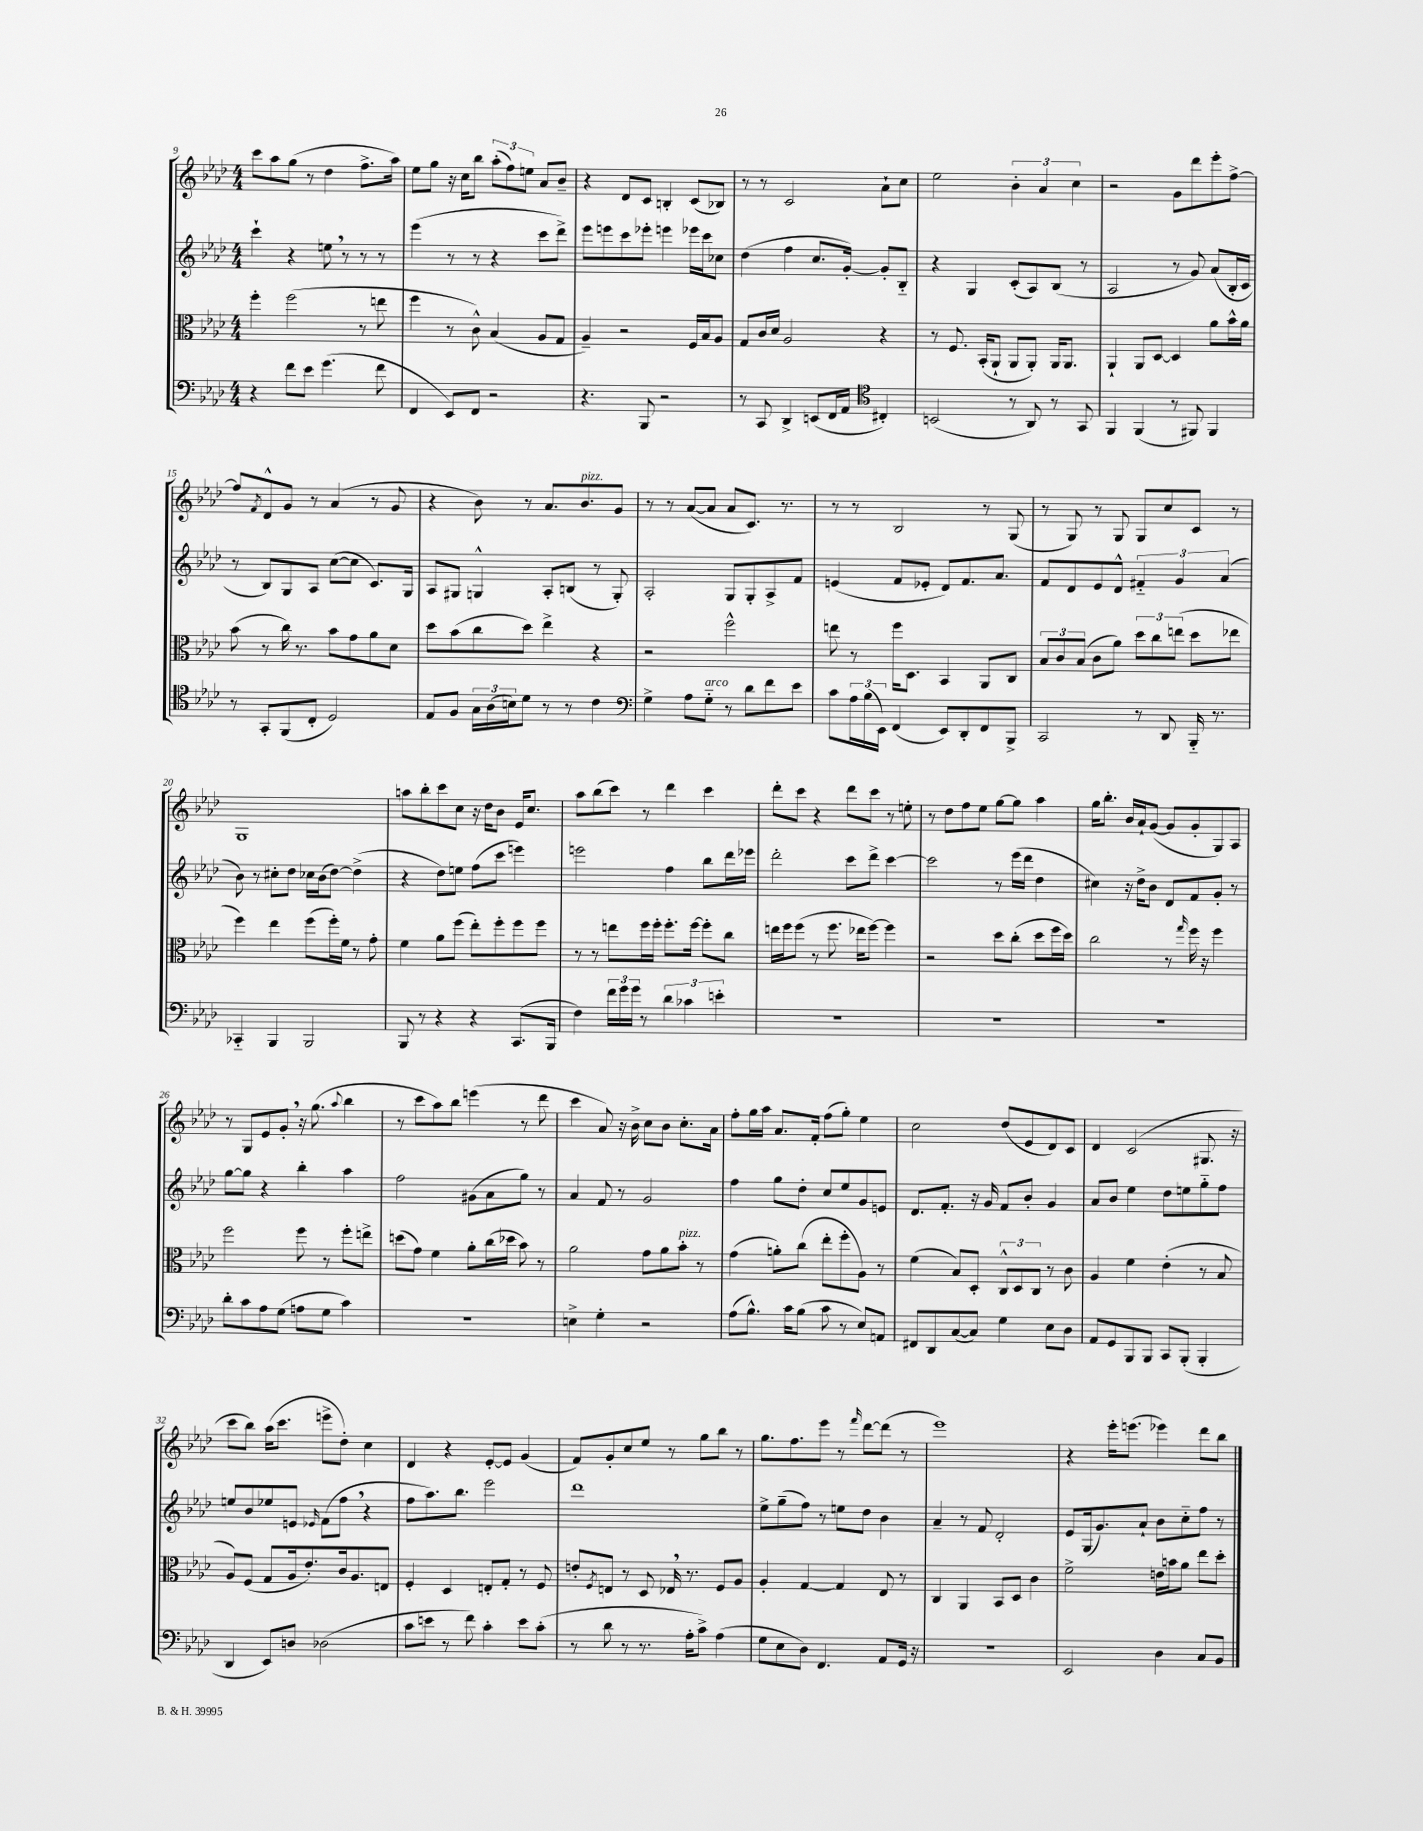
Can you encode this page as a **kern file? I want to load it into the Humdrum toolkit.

**kern	**kern	**kern	**kern
*staff4	*staff3	*staff2	*staff1
*clefF4	*clefC3	*clefG2	*clefG2
*k[b-e-a-d-]	*k[b-e-a-d-]	*k[b-e-a-d-]	*k[b-e-a-d-]
*M4/4	*M4/4	*M4/4	*M4/4
4r	4ff'	4ccc`	8ccc
.	.	.	8aa-
8f	(2ff	4r	(8gg
8e-	.	.	8r
(4.g	.	8ee	4dd-
.	.	8r	.
.	8r	8r	8.ff^
8f	8ee	8r	.
.	.	.	16aa-)
=	=	=	=
4FF	4ff	(4eee-	8ee-
.	.	.	8gg
8EE-)	8r	8r	16r
.	.	.	16cc
8FF	8c^^)	8r	8bb-
2r	(4B-	4r	(12aa-'
.	.	.	12ff)
.	.	.	12ee
.	8A-	8ccc	8a-
.	8G	8ddd-^)	8b-~
=	=	=	=
4.r	4A-~)	8eee-	4r
.	.	8eee	.
.	2r	8ccc	8d-
8BBB-	.	8eee-'	8c
2r	.	4eee	4B'
.	16F	16eee-	(8c
.	16B-	16ccc	.
.	8A-	8cc-	8B-)
=	=	=	=
8r	8G	(4dd-	8r
8CC	16c	.	8r
.	16d-	.	.
4DD-^	2A-	4ff	2c
(8EE	.	8.cc	.
16FF	.	.	.
16AA-	.	[16g')	.
*clefC4	*	*	*
4C#')	4r	8g']	8a-`
.	.	8B-'~	8cc
=	=	=	=
(2BB	8r	4r	2ee-
.	8.F	.	.
.	.	4G	.
.	(16BB-'	.	.
.	8AA-`	.	.
8r	8AA-	(8c'	6b-'
8AA-)	8AA-')	8A-)	.
.	.	.	6a-
8r	16AA-	(8B-	.
.	8.AA-	.	.
.	.	.	6cc
8GG	.	8r	.
=	=	=	=
4FF	4AA-`	2A-	2r
(4FF	8AA-	.	.
.	[8D-	.	.
8r	4D-]	8r	8g
8FF#)	.	8g)	8ddd-
4FF#	8a-	(8a-	8eee-'
.	16b-^^	16B-'	[8ff^
.	16a-	16c	.
=	=	=	=
8r	(8b-	8r	8ff]
.	.	.	8qf
8GG'	8r	8B-)	8d-^^
(8FF	16cc)	8G	8g
.	8.r	.	.
8C'	.	8A-	8r
2D-)	8b-	([8cc	(4a-
.	8g	8cc]	.
.	8a-	8.c)	8r
.	8d-	.	8g
.	.	16G	.
=	=	=	=
8E-	8dd-	8A-	4r
8F	(8b-	8G#	.
24G	8cc	4G^^	8b-)
(24A-	.	.	.
24B)	.	.	.
8d-	8dd-)	.	8r
8r	4ee-^	8A-'	8.a-
8r	.	(8B	.
.	.	.	8.b-
4c	4r	8r	.
.	.	8G')	8g
=	=	=	=
*clefF4	*	*	*
4G^	2r	2A-'	8r
.	.	.	8r
8A-	.	.	([8a-
8G'~	.	.	8a-]
8r	2ff^^	8G	8a-
8d-	.	8G'	8.c)
8f	.	8A-^	.
.	.	.	8.r
8e-	.	8f	.
=	=	=	=
8c	8ee	(4e	8r
24A-	8r	.	8r
(24B-	.	.	.
24EE-)	.	.	.
(4FF	16ff	8f	2B-
.	8.D-	.	.
.	.	8e-'	.
8EE-)	4BB-	8d-)	.
8DD-'	.	8.f	.
8FF	8AA-	.	8r
.	.	8.a-	.
8BBB-^	8C	.	(8G
=	=	=	=
2CC	12B-	8f	8r
.	12c	.	.
.	.	8d-	8G)
.	(12B-	.	.
.	8c	8e-	8r
.	8a-)	8d-^^	8G
8r	12dd-	6f#'~	8G
.	12cc	.	.
8DD-	.	.	8cc
.	(12ee	6g	.
16BBB-'~	8dd-	.	8c
8.r	.	.	.
.	.	(6a-	.
.	8ee-	.	8r
=	=	=	=
4CC-'~	4ff)	8b-)	1G
.	.	8r	.
4BBB-	4ee-	8cc#'	.
.	.	8dd-	.
2BBB-	(8ff	16cc-	.
.	.	(16b-	.
.	16ff')	[8dd-)	.
.	16f	.	.
.	8r	(4dd-^]	.
.	8g'	.	.
=	=	=	=
8BBB-	4f	4r	8aa
8r	.	.	8bb-'
4r	8a-	8dd-)	8ccc
.	(8ff	8ee	8cc
4r	8ee-')	(8ff	16r
.	.	.	16dd-
.	8ff'	8ccc	8b-
(8.CC	8ff	4eee)	16e-
.	.	.	8.cc
.	8ff	.	.
16BBB-	.	.	.
=	=	=	=
4F)	8r	2eee	8aa-
.	8r	.	(8bb-
24f	8ee	.	8ccc)
24g	.	.	.
24g	.	.	.
8r	16ff	.	8r
.	16ff'	.	.
6d-	8.ff'	4ff	4ddd-
6c-	.	.	.
.	[16ff	.	.
.	8ff']	8bb-	4ccc
6e'	.	.	.
.	8cc	16ddd-	.
.	.	16eee-	.
=	=	=	=
1r	16ee	2ddd-'	8ddd-'
.	16ff	.	.
.	(8ff	.	8ccc
.	8r	.	4r
.	8.ff	.	.
.	.	8ccc	8ddd-
.	16ee-	.	.
.	[8ff)	8ddd-^	8ccc
.	4ff]	[4ccc	8r
.	.	.	8ee'
=	=	=	=
1r	2r	2ccc]	8r
.	.	.	8dd-
.	.	.	8ff
.	.	.	8ee-
.	8dd-	8r	[8gg
.	(8cc'	(16eee-	8gg]
.	.	16ddd-	.
.	8dd-	4dd-	4aa-
.	16ff	.	.
.	16dd-)	.	.
=	=	=	=
1r	2cc	4cc#)	16gg
.	.	.	8.bb-'
.	.	16r	16b-
.	.	16dd-^	16a-`
.	.	8b-	([8g
.	8r	8d-	8g]
.	16qqgg	.	.
.	16ff	8f	8g'
.	16r	.	.
.	4ff	8g'	8G)
.	.	8r	8A-
=	=	=	=
8d-'	2ff	[8gg	8r
8c	.	8gg]	8G
8A-	.	4r	8e-
(8G	.	.	8g'
8A	8ff	4bb-'	16r
.	.	.	(8.gg
8G	8r	.	.
.	.	.	8qqaa-
4c)	8ff'	4aa-	4bb-
.	8ee^	.	.
=	=	=	=
1r	(8dd	2ff	8r
.	8g)	.	8ccc
.	4f	.	8aa-)
.	.	.	8bb-
.	8a-'	(8g#	(4eee
.	(16cc	8a-	.
.	16dd-	.	.
.	8b-)	8gg)	8r
.	8r	8r	8ddd-
=	=	=	=
4E^	2a-	4a-	4ccc
4G'	.	8f	8a-)
.	.	8r	16r
.	.	.	16b-^
2r	8g	2g	8cc
.	8a-	.	8b-
.	8b-'	.	8.cc'
.	8r	.	.
.	.	.	16a-
=	=	=	=
(8A-	(4g	4ff	8ff'
8.B-^^)	.	.	16gg
.	.	.	16aa-
.	8a')	8gg	8.a-
16c	.	.	.
(8B-	(8cc	8dd-'	.
.	.	.	16f'
8c	8ee-'	8cc	(8ff
8r	8ff'	8ee-	8gg')
8E-)	8A-)	8g	4ee-
8AA	8r	8e	.
=	=	=	=
8FF#	(4f	8.d-	2cc
8DD-	.	.	.
.	.	8.f'	.
([8C	8B-)	.	.
8C])	8D-'	16r	.
.	.	16g	.
4G	12C^^	8f	(8dd-
.	12D-	.	.
.	.	8b-'	8e-
.	12C	.	.
8E-	8r	4g	8d-)
8D-	8c	.	8c
=	=	=	=
8AA-	4A-	8a-	4d-
8GG	.	8b-	.
8BBB-	4f	4ee-	(2c
8BBB-	.	.	.
8CC	(4e-'	8dd-	.
(8BBB-'	.	8ee	.
4BBB-'	8r	8gg'~	8.G#
.	8B-	8ff	.
.	.	.	16r
=	=	=	=
4DD-	8A-)	8ee	8ccc
.	(8F	8b-	8bb-)
8EE-)	8G	8ee-	(16aa-
.	.	.	8.ccc
8D	16A-	8e	.
.	8.e-')	.	.
.	.	16qqe-	.
(2D-	.	(8f	8eee^
.	16c	8ff	8dd-')
.	8.A-	.	.
.	.	4r	4cc
.	8E	.	.
=	=	=	=
8c	4F'	8ff	4d-
8e	.	8.aa-)	.
8r	4D-	.	4r
.	.	8.bb-	.
8f)	.	.	.
4c'	8E'	2eee-	[8e-'
.	8G'	.	8e-]
8e	8r	.	(4g
(8c'	8F	.	.
=	=	=	=
8r	8e'	1ddd-	8f)
.	8qF	.	.
8d-	8E	.	8g'
8r	8r	.	8cc
8.r	8D-	.	8ee-
.	16E-	.	8r
16A-'	8.r	.	.
8c^)	.	.	8gg
(4A-	8F	.	8bb-
.	8A-	.	8r
=	=	=	=
8G	4A-'	8ee-^	8.gg
8E-	.	(8gg~	.
.	.	.	8.ff
8D-)	[4G	8ff)	.
4.FF	.	8r	8eee-
.	4G]	8ee	8r
.	.	.	16qqfff
.	.	8dd-	[8ddd-
8AA-	8E-	4b-	(8ddd-]
16GG	8r	.	8r
16r	.	.	.
=	=	=	=
1r	4C	4a-~	1eee-)
.	4AA-	8r	.
.	.	8f	.
.	8BB-	2d-'	.
.	8D-	.	.
.	4c	.	.
=	=	=	=
2EE-	2f^	8e-	4r
.	.	(16G	.
.	.	8.g)	.
.	.	.	16eee-'
.	.	.	(8.eee
.	.	8a-`	.
4D-	16e	8b-	4eee-)
.	16b	.	.
.	8a-	8cc'~	.
8C	8ee-	8ff	8ddd-
8BB-	8dd-'	8r	8bb-
==	==	==	==
*-	*-	*-	*-
